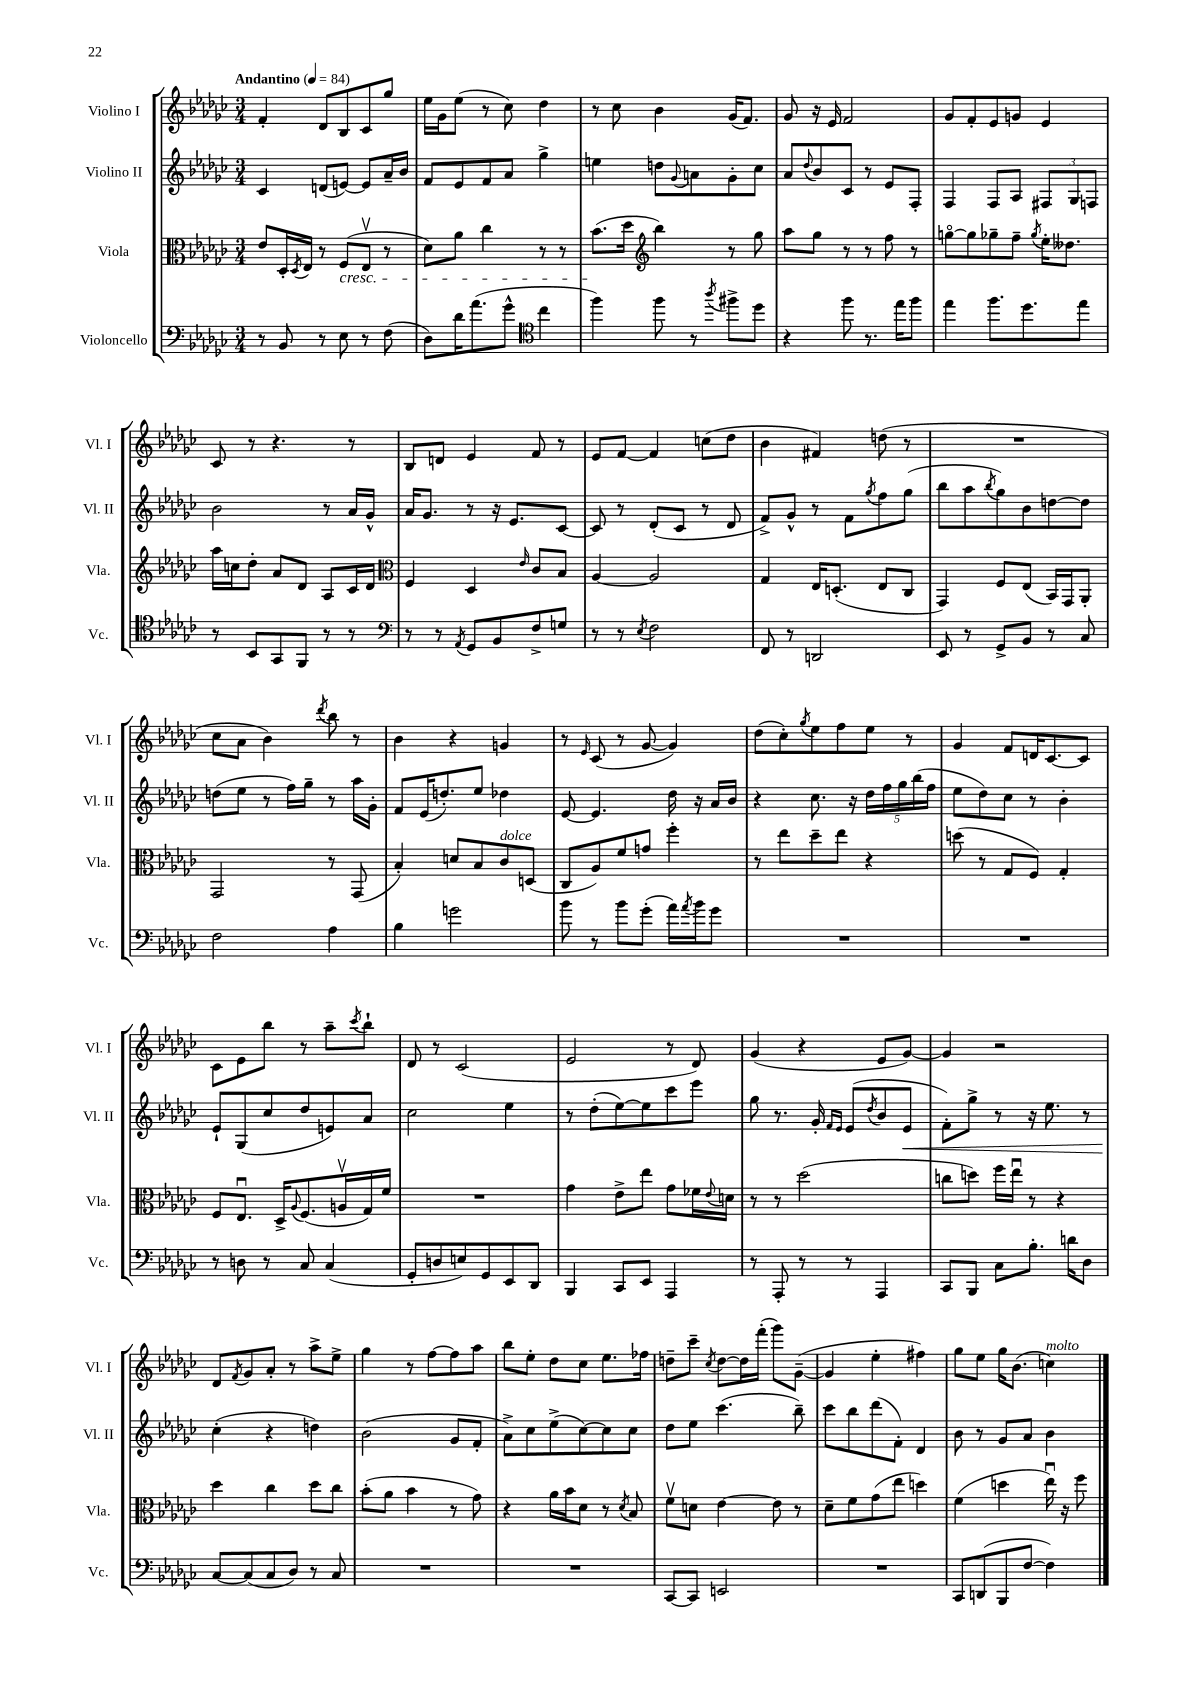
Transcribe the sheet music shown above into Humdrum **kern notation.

**kern	**kern	**kern	**kern
*staff4	*staff3	*staff2	*staff1
*clefF4	*clefC3	*clefG2	*clefG2
*k[b-e-a-d-g-c-]	*k[b-e-a-d-g-c-]	*k[b-e-a-d-g-c-]	*k[b-e-a-d-g-c-]
*M3/4	*M3/4	*M3/4	*M3/4
*MM84	*MM84	*MM84	*MM84
8r	8e-	4c-	4f'
8BB-	16D-'	.	.
.	8qD-	.	.
.	16E-	.	.
8r	8r	(8d	8d-
8E-	(8F	[8e)	8B-
8r	8E-v	8e]	8c-
(8F	8r	16a-~	8gg-
.	.	16b-	.
=	=	=	=
8D-)	8d-)	8f	16ee-
.	.	.	16g-
16d-	8a-	8e-	(8ee-
(8.a-	.	.	.
.	4cc-	8f	8r
8g-^^	.	8a-	8cc-)
*clefC4	*	*	*
4cc-	8r	4gg-^	4dd-
.	8r	.	.
=	=	=	=
4ff)	(8.b-	4ee	8r
.	.	.	8cc-
.	16dd-	.	.
*	*clefG2	*	*
8ff	4bb-)	8dd	4b-
.	.	8qqg-	.
8r	.	8a	.
8qaa-	.	.	.
8ff#^	8r	8g-'	(16g-
.	.	.	8.f)
8dd-	8gg-	8cc-	.
=	=	=	=
4r	8aa-	8a-	8g-
.	.	8qqdd-	.
.	8gg-	8b-	16r
.	.	.	16e-
8ff	8r	8c-	2f
8.r	8r	8r	.
.	8ff	8e-	.
16ee-	.	.	.
8ff	8r	8F'	.
=	=	=	=
4ee-	[8ggo	4F	8g-
.	8gg]	.	8f'
8.ff	8gg-~	8F	8e-
.	8ff~	8A-	8g
8.dd-	.	.	.
.	8qgg-	.	.
.	16ee-'	12F#	4e-
.	8.dd--	.	.
.	.	12G-	.
8ee-	.	.	.
.	.	12F	.
=	=	=	=
8r	16aa-	2b-	8c-
.	16cc	.	.
8BB-	8dd-'	.	8r
8GG-	8a-	.	4.r
8FF	8d-	.	.
8r	8A-	8r	.
8r	16c-	16a-	8r
.	16d-	16g-^^	.
=	=	=	=
*clefF4	*clefC3	*	*
8r	4F	16a-	8B-
.	.	8.g-	.
8r	.	.	8d
8qAA-	.	.	.
8GG-	4D-	8r	4e-
8BB-	.	16r	.
.	.	8.e-	.
.	16qqe-	.	.
8F^	8c-	.	8f
8G	8B-	[8c-	8r
=	=	=	=
8r	[4A-	8c-]	8e-
8r	.	8r	[8f
8qE-	.	.	.
2F	2A-]	(8d-'	4f]
.	.	8c-	.
.	.	8r	(8cc
.	.	8d-	8dd-
=	=	=	=
8FF	4G-	8f^)	4b-
8r	.	8g-^^	.
2DD	16E-	8r	4f#)
.	(8.D'	.	.
.	.	8f	.
.	.	8qgg-	.
.	8E-	8ff	(8dd
.	8C-	(8gg-	8r
=	=	=	=
8EE-	4GG-)	8bb-	2.r
8r	.	8aa-	.
.	.	8qbb-	.
8GG-^	8F	8gg-)	.
8BB-	(8E-	8b-	.
8r	16BB-)	[8dd	.
.	16GG-	.	.
8C-	8AA-'	8dd]	.
=	=	=	=
2F	2GG-	(8dd	8cc-
.	.	8ee-	8a-
.	.	8r	4b-)
.	.	16ff)	.
.	.	16gg-~	.
.	.	.	8qddd-
4A-	8r	8r	8bb-
.	(8GG-	16aa-	8r
.	.	16g-'	.
=	=	=	=
4B-	4B-')	8f	4b-
.	.	(16e-	.
.	.	8.dd')	.
2g	8d	.	4r
.	8B-	8ee-	.
.	8c-	4dd-	4g
.	(8D	.	.
=	=	=	=
8b-	8C-	[8e-	8r
.	.	.	16qqe-
8r	8A-)	4.e-]	(8c-
8b-	8f	.	8r
(8g-'	8g	.	[8g-
16a-)	4ff'	16dd-	4g-])
8qa-	.	.	.
16b-	.	16r	.
8g-	.	16a-	.
.	.	16b-	.
=	=	=	=
2.r	8r	4r	(8dd-
.	8ee-	.	8cc-')
.	.	.	8qgg-
.	8dd-~	8.cc-	8ee-
.	8ee-	.	8ff
.	.	16r	.
.	4r	20dd-	8ee-
.	.	20ff	.
.	.	20gg-	.
.	.	.	8r
.	.	(20bb-	.
.	.	20ff	.
=	=	=	=
2.r	(8dd	8ee-	4g-
.	8r	8dd-)	.
.	8G-	8cc-	8f
.	8F)	8r	16d
.	.	.	[8.c-
.	4G-'	4b-'	.
.	.	.	8c-]
=	=	=	=
8r	8F	8e-`	8c-
8D	8.E-u	(8G-	8e-
8r	.	8cc-	8bb-
.	16D-^	.	.
.	8qqA-	.	.
8C-	(8.F	8dd-	8r
(4C-	.	8e)	8aa-~
.	16Av	.	.
.	.	.	8qccc-
.	16G-)	8a-	8bb-`
.	16f	.	.
=	=	=	=
8GG-'	2.r	2cc-	8d-
8D	.	.	8r
8E)	.	.	(2c-
8GG-	.	.	.
8EE-	.	4ee-	.
8DD-	.	.	.
=	=	=	=
4BBB-	4g-	8r	2e-
.	.	(8dd-'	.
8CC-	8e-^	[8ee-)	.
8EE-	8ee-	8ee-]	.
4AAA-	8g-	8ccc-	8r
.	16f-	8eee-	8d-)
.	8qqe-	.	.
.	16d	.	.
=	=	=	=
8r	8r	8gg-	(4g-
8AAA-'	8r	8.r	.
8r	(2dd-	.	4r
.	.	16g-'	.
.	.	16qqf	.
.	.	16qqe-	.
8r	.	(8e-	.
.	.	8qdd-	.
4AAA-	.	8b-	8e-
.	.	8e-	[8g-)
=	=	=	=
8CC-	8cc	8f')	4g-]
8BBB-	8dd)	8gg-^	.
8C-	16ff	8r	2r
.	16ee-u	.	.
8.B-'	8r	16r	.
.	.	8.ee-	.
.	4r	.	.
16d	.	.	.
8D-	.	8r	.
=	=	=	=
[8C-	4dd-	(4cc-'	8d-
.	.	.	8qf
(8C-]	.	.	8g-
8C-	4cc-	4r	8a-'
8D-)	.	.	8r
8r	8dd-	4dd)	8aa-^
8C-	8cc-	.	8ee-^
=	=	=	=
2.r	(8b-'	(2b-	4gg-
.	8a-	.	.
.	4b-	.	8r
.	.	.	[8ff
.	8r	8g-	8ff]
.	8g-)	8f'	8aa-
=	=	=	=
2.r	4r	8a-^)	8bb-
.	.	8cc-	8ee-'
.	16a-	(8ee-^	8dd-
.	16b-	.	.
.	8d-	[8cc-)	8cc-
.	8r	8cc-]	8.ee-
.	8qd-	.	.
.	8B-	8cc-	.
.	.	.	16ff-
=	=	=	=
[8CC-	8fv	8dd-	8dd~
8CC-]	8d	8ee-	8ccc-~
.	.	.	8qcc-
2EE	[4e-	(4.ccc-	[8dd
.	.	.	16dd]
.	.	.	(16fff'
.	8e-]	.	8ggg-)
.	8r	8bb-~)	([8g-~
=	=	=	=
2.r	8d-~	8ccc-	4g-]
.	8f	8bb-	.
.	(8g-	(8ddd-	4ee-'
.	8ee-	8f')	.
.	4dd)	4d-	4ff#)
=	=	=	=
8CC-	(4f	8b-	8gg-
(8DD	.	8r	8ee-
8BBB-	4dd	8g-	16gg-
.	.	.	(8.b-
[8F	.	8a-	.
4F])	16ee-u)	4b-	4cc)
.	16r	.	.
.	8ff	.	.
==	==	==	==
*-	*-	*-	*-
